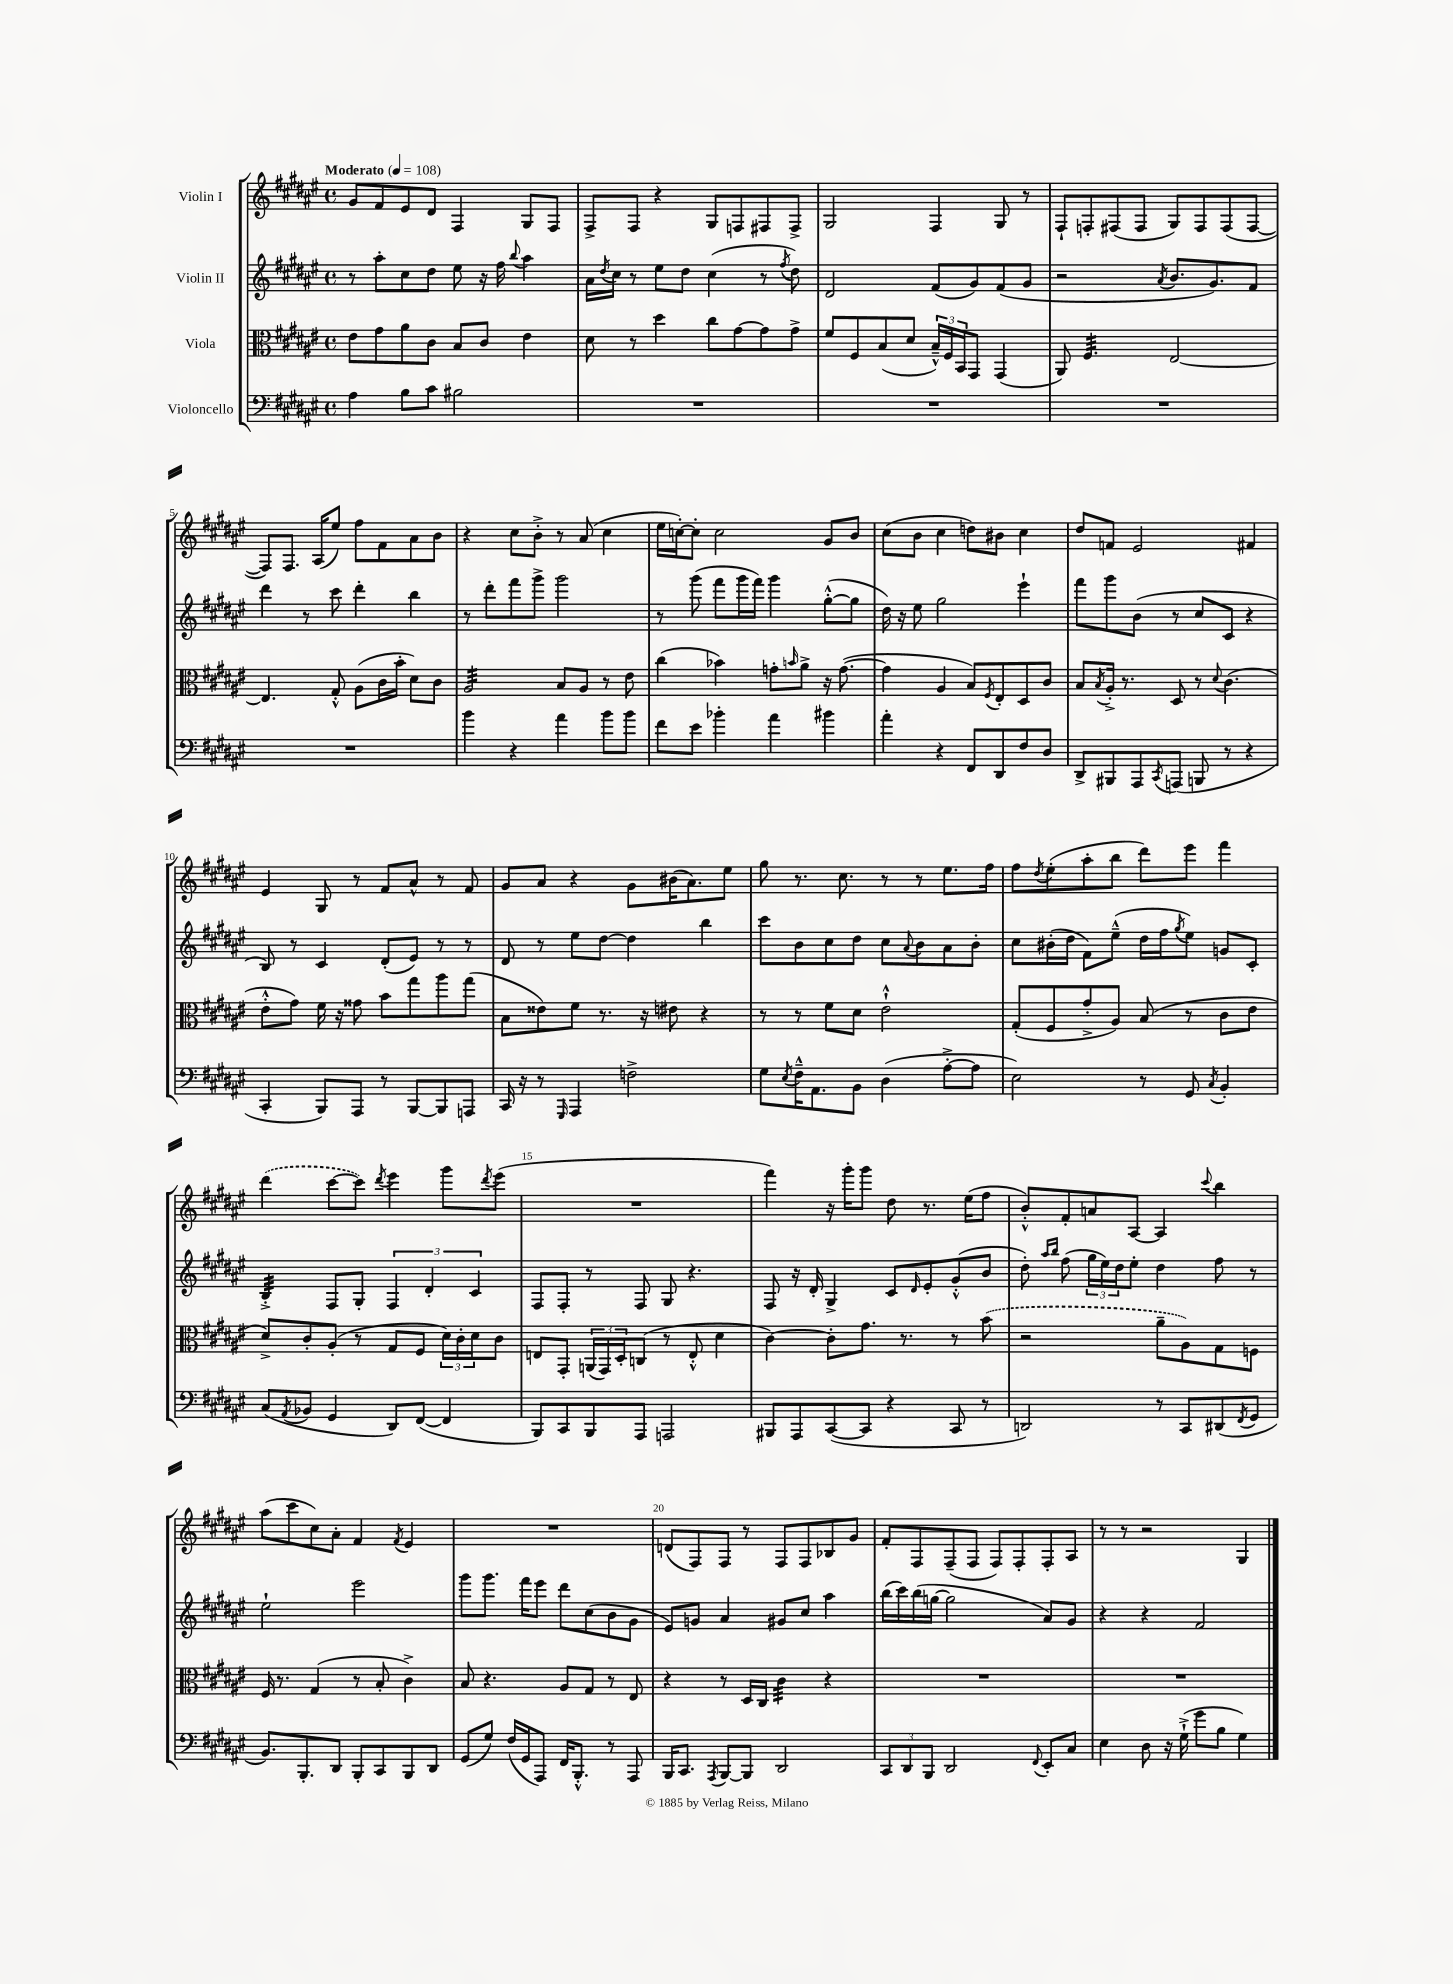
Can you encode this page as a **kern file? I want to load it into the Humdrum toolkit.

**kern	**kern	**kern	**kern
*staff4	*staff3	*staff2	*staff1
*clefF4	*clefC3	*clefG2	*clefG2
*k[f#c#g#d#a#e#]	*k[f#c#g#d#a#e#]	*k[f#c#g#d#a#e#]	*k[f#c#g#d#a#e#]
*M4/4	*M4/4	*M4/4	*M4/4
*met(c)	*met(c)	*met(c)	*met(c)
*MM108	*MM108	*MM108	*MM108
4A#\	8e#\L	8r	8g#/L
.	8g#\	8aa#'\L	8f#/
8B\L	8a#\	8cc#\	8e#/
8c#\J	8c#\J	8dd#\J	8d#/J
2B#\	8B/L	8ee#\	4F#/
.	8c#/J	16r	.
.	.	16ff#\	.
.	.	8qqbb/	.
.	4e#\	4aa#\	8G#/L
.	.	.	8F#/J
=	=	=	=
1r	8d#\	16a#\LL	8F#^/L
.	.	8qdd#/	.
.	.	16cc#\JJ	.
.	8r	8r	8F#/J
.	4dd#\	8ee#\L	4r
.	.	8dd#\J	.
.	8cc#\L	(4cc#\	8G#/L
.	[8g#\	.	8F/
.	8g#\]	8r	8F#/
.	.	8qff#/	.
.	8g#^\J	8dd#\)	8F#^/J
=	=	=	=
1r	8f#/L	2d#/	2G#/
.	8F#/	.	.
.	(8B/	.	.
.	8d#/J	.	.
.	24B~^^/LL)	(8f#/L	4F#/
.	24F#/	.	.
.	24BB/J	.	.
.	8GG#/J	8g#/)	.
.	(4GG#/	(8f#/	8G#/
.	.	8g#/J	8r
=	=	=	=
1r	8AA#/)	2r	8F#`/L
.	4.F#/	.	8F'/
.	.	.	(8F#/
.	.	.	8F#/J
.	.	8qa#/	.
.	[2E#/	8.b/L	8G#/L)
.	.	.	8F#/
.	.	8.g#/)	.
.	.	.	(8F#/
.	.	8f#/J	[8F#/J
=	=	=	=
1r	4.E#/]	4ddd#\	8F#/]L)
.	.	.	8.F#/J
.	.	8r	.
.	.	.	(16A#/LK
.	8G#'^^/	8ccc#\	8ee#/J)
.	(8A#\L	4ddd#'\	8ff#\L
.	16c#\L	.	8f#\
.	16b'\JJ	.	.
.	8d#\L)	4bb\	8a#\
.	8c#\J	.	8b\J
=	=	=	=
4b\	2A#/	8r	4r
.	.	8ddd#'\L	.
4r	.	8fff#\	8cc#\L
.	.	8ggg#^\J	8b'^\J
4a#\	8B/L	2ggg#\	8r
.	8A#/J	.	(8a#/
8b\L	8r	.	4cc#\
8b\J	8e#\	.	.
=	=	=	=
8f#\L	(4cc#\	8r	16ee#\LL
.	.	.	[16cc'\J)
8e#\J	.	(8ggg#\	8cc'\]J
4b-'\	4b-\)	8fff#\L	2cc\
.	.	16ggg#\L	.
.	.	16fff#\JJ)	.
4a#\	8g'\L	4ggg#\	.
.	16qqb/	.	.
.	8a#^\J	.	.
4b#\	16r	([8gg#'^^\L	8g#/L
.	([8.g\	.	.
.	.	8gg#\]J	8b/J
=	=	=	=
4a#'\	4g\]	16dd#\)	(8cc#\L
.	.	16r	.
.	.	8ee#\	8b\J
4r	4A#/	2gg#\	4cc#\
8FF#/L	8B/L)	.	8dd\L)
.	8qF#/	.	.
8DD#/	8E#'/	.	8b#\J
8F#/	8D#/	4eee#`\	4cc#\
8D#/J	8c#/J	.	.
=	=	=	=
8DD#^/L	8B/L	8fff#\L	8dd#/L
.	8qB/	.	.
8BBB#/	16A#'^/Jk	8ggg#\	8f/J
.	8.r	.	.
8AAA#/	.	(8b\J	2e#/
8qCC#/	.	.	.
(8AAA/J	8D#/	8r	.
8BBB/	8r	8cc#/L	.
.	8qqd#/	.	.
8r	(4.c#\	8c#/J	.
4r	.	4r	4f#/
=	=	=	=
4CC#'/	8e#'^^\L	8B/)	4e#/
.	8g#\J)	8r	.
8BBB/L)	16f#\	4c#/	8G#/
.	16r	.	.
8AAA#/J	8g##\	.	8r
8r	8b\L	(8d#'/L	8f#/L
[8BBB/L	8gg#\	8e#/J)	8a#^^/J
8BBB/]	8aa#\	8r	8r
8AAA/J	(8gg#\J	8r	8f#/
=	=	=	=
16CC#/	8B\L	8d#/	8g#/L
16r	.	.	.
8r	8e##\)	8r	8a#/J
16qqGGG#/	.	.	.
4AAA#/	8f#\J	8ee#\L	4r
.	8.r	[8dd#\J	.
2F^\	.	4dd#\]	8g#\L
.	16r	.	.
.	8e#\	.	(16b#\K
.	.	.	8.a#\)
.	4r	4bb\	.
.	.	.	8ee#\J
=	=	=	=
8G#\L	8r	8ccc#\L	8gg#\
8qE#/	.	.	.
16F#~^^\K	8r	8b\	8.r
8.AA#\	.	.	.
.	8f#\L	8cc#\	.
.	.	.	8.cc#\
8BB\J	8d#\J	8dd#\J	.
(4D#\	2e#`^^\	8cc#\L	8r
.	.	8qqa#/	.
.	.	8b\	8r
[8A#'^\L	.	8a#\	8.ee#\L
8A#\]J	.	8b'\J	.
.	.	.	16ff#\Jk
=	=	=	=
2E#\)	(8G#'/L	8cc#\L	8ff#\L
.	.	.	8qdd#/
.	8F#/	(16b#'\L	(8ee#'\
.	.	16dd#\JJ	.
.	8g#'^/	8f#\L)	8aa#'\
.	8A#/J)	(8ee#~^^\J	8bb\J
8r	(8B/	16dd#\LL	8ddd#\L)
.	.	16ff#\J	.
.	.	8qgg#/	.
8GG#/	8r	8ee#\J)	8eee#\J
8qC#/	.	.	.
4BB'/	8c#\L	8g/L	4fff#\
.	8e#\J	8c#'/J	.
=	=	=	=
(8C#/L	8d#^/L)	4B'^/	(4ddd#\
8qAA#/	.	.	.
8BB-/J	8c#'/	.	.
4GG#/	(8A#'/J	8F#/L	[8ccc#\L
.	8r	8G#'/J	8ccc#\]J)
.	.	.	8qddd#/
8DD#/L)	8G#/L	6F#/	4eee#\
([8FF#/J	8F#/J	.	.
.	.	6d#'/	.
4FF#/]	24d#\LL)	.	8ggg#\L
.	24c#'\	.	.
.	24d#\J	6c#/	.
.	.	.	8qddd#/
.	8c#\J	.	(8eee#\J
=	=	=	=
8BBB/L)	8E/L	8F#/L	1r
8CC#/	8GG#'/J	8F#'/J	.
8BBB/	(24AA/LL	8r	.
.	24GG#/)	.	.
.	24D#'/J	.	.
8AAA#/J	(8C/J	8F#/	.
2AAA/	8r	8G#/	.
.	8E'^^/	4.r	.
.	4d#\	.	.
=	=	=	=
8BBB#/L	[4c#\)	8F#/	4fff#\)
8AAA#/	.	16r	.
.	.	16d#'/	.
([8CC#/	8c#'\]L	4G#^/	16r
.	.	.	16ggg#'\LK
8CC#/]J	8.g#\J	.	8ggg#\J
4r	.	8c#/L	8dd#\
.	8.r	.	.
.	.	16qqd#/	.
.	.	8e#'/	8.r
8CC#/	8r	(8g#'^^/	.
.	.	.	(16ee#\LK
8r	(8b\	8b/J	8ff#\J
=	=	=	=
2DD/)	2r	8dd#'\)	8b'^^/L)
.	.	16qqaa#/LL	.
.	.	16qqbb/JJ	.
.	.	(8ff#\	8f#'/
.	.	24gg#\LL	8a/
.	.	24ee#\)	.
.	.	24dd#\J	.
.	.	8ee#'\J	[8A#/J
8r	8a#~\L	4dd#\	4A#/]
8CC#/L	8A#\)	.	.
.	.	.	8qqccc#/
(8DD#/	8G#\	8ff#\	4bb\
8qFF#/	.	.	.
8GG#/J	8F\J	8r	.
=	=	=	=
8.BB/L)	16F#/	2ee#`\	(8aa#\L
.	8.r	.	.
.	.	.	8ccc#\
8.BBB'/	.	.	.
.	(4G#/	.	8cc#\)
8DD#/J	.	.	8a#'\J
8BBB'/L	8r	2eee#\	4f#/
8CC#/	8B'/	.	.
.	.	.	8qf#/
8BBB/	4c#^\)	.	4e#/
8DD#/J	.	.	.
=	=	=	=
(8GG#/L	8B/	8ggg#\L	1r
8G#/J)	4.r	8.ggg#\J	.
(16F#/LL	.	.	.
16GG#/J	.	16fff#\LK	.
8AAA#/J)	.	8eee#\J	.
16FF#/LK	8A#/L	8ddd#\L	.
8.BBB'^^/J	.	.	.
.	8G#/J	(8cc#\	.
8r	8r	8b\	.
8AAA#/	8E#/	8g#\J	.
=	=	=	=
16BBB/LK	4r	8e#/L)	(8d/L
8.CC#/J	.	.	.
.	.	8g/J	8F#/)
8qAAA#/	.	.	.
[8BBB/L	8r	4a#/	8F#/J
8BBB/]J	16D#/LL	.	8r
.	16C#/JJ	.	.
2DD#/	4c#\	8g#/L	8F#/L
.	.	8cc#/J	8F#/
.	4r	4aa#\	8B-/
.	.	.	8g#/J
=	=	=	=
12CC#/L	1r	(16bb\LL	8f#'/L
.	.	16ccc#\)	.
12DD#/	.	.	.
.	.	(16bb\	8F#/
12BBB/J	.	.	.
.	.	[16gg\JJ	.
2DD#/	.	2gg\]	(8F#~/
.	.	.	8F#/J
.	.	.	8F#/L)
.	.	.	8F#'/
8qqFF#/	.	.	.
8EE#'/L	.	8a#/L)	8F#'/
8C#/J	.	8g#/J	8A#/J
=	=	=	=
4E#\	1r	4r	8r
.	.	.	8r
8D#\	.	4r	2r
16r	.	.	.
(16G#`^\	.	.	.
8g#\L	.	2f#/	.
8B\J	.	.	.
4G#\)	.	.	4G#/
==	==	==	==
*-	*-	*-	*-
